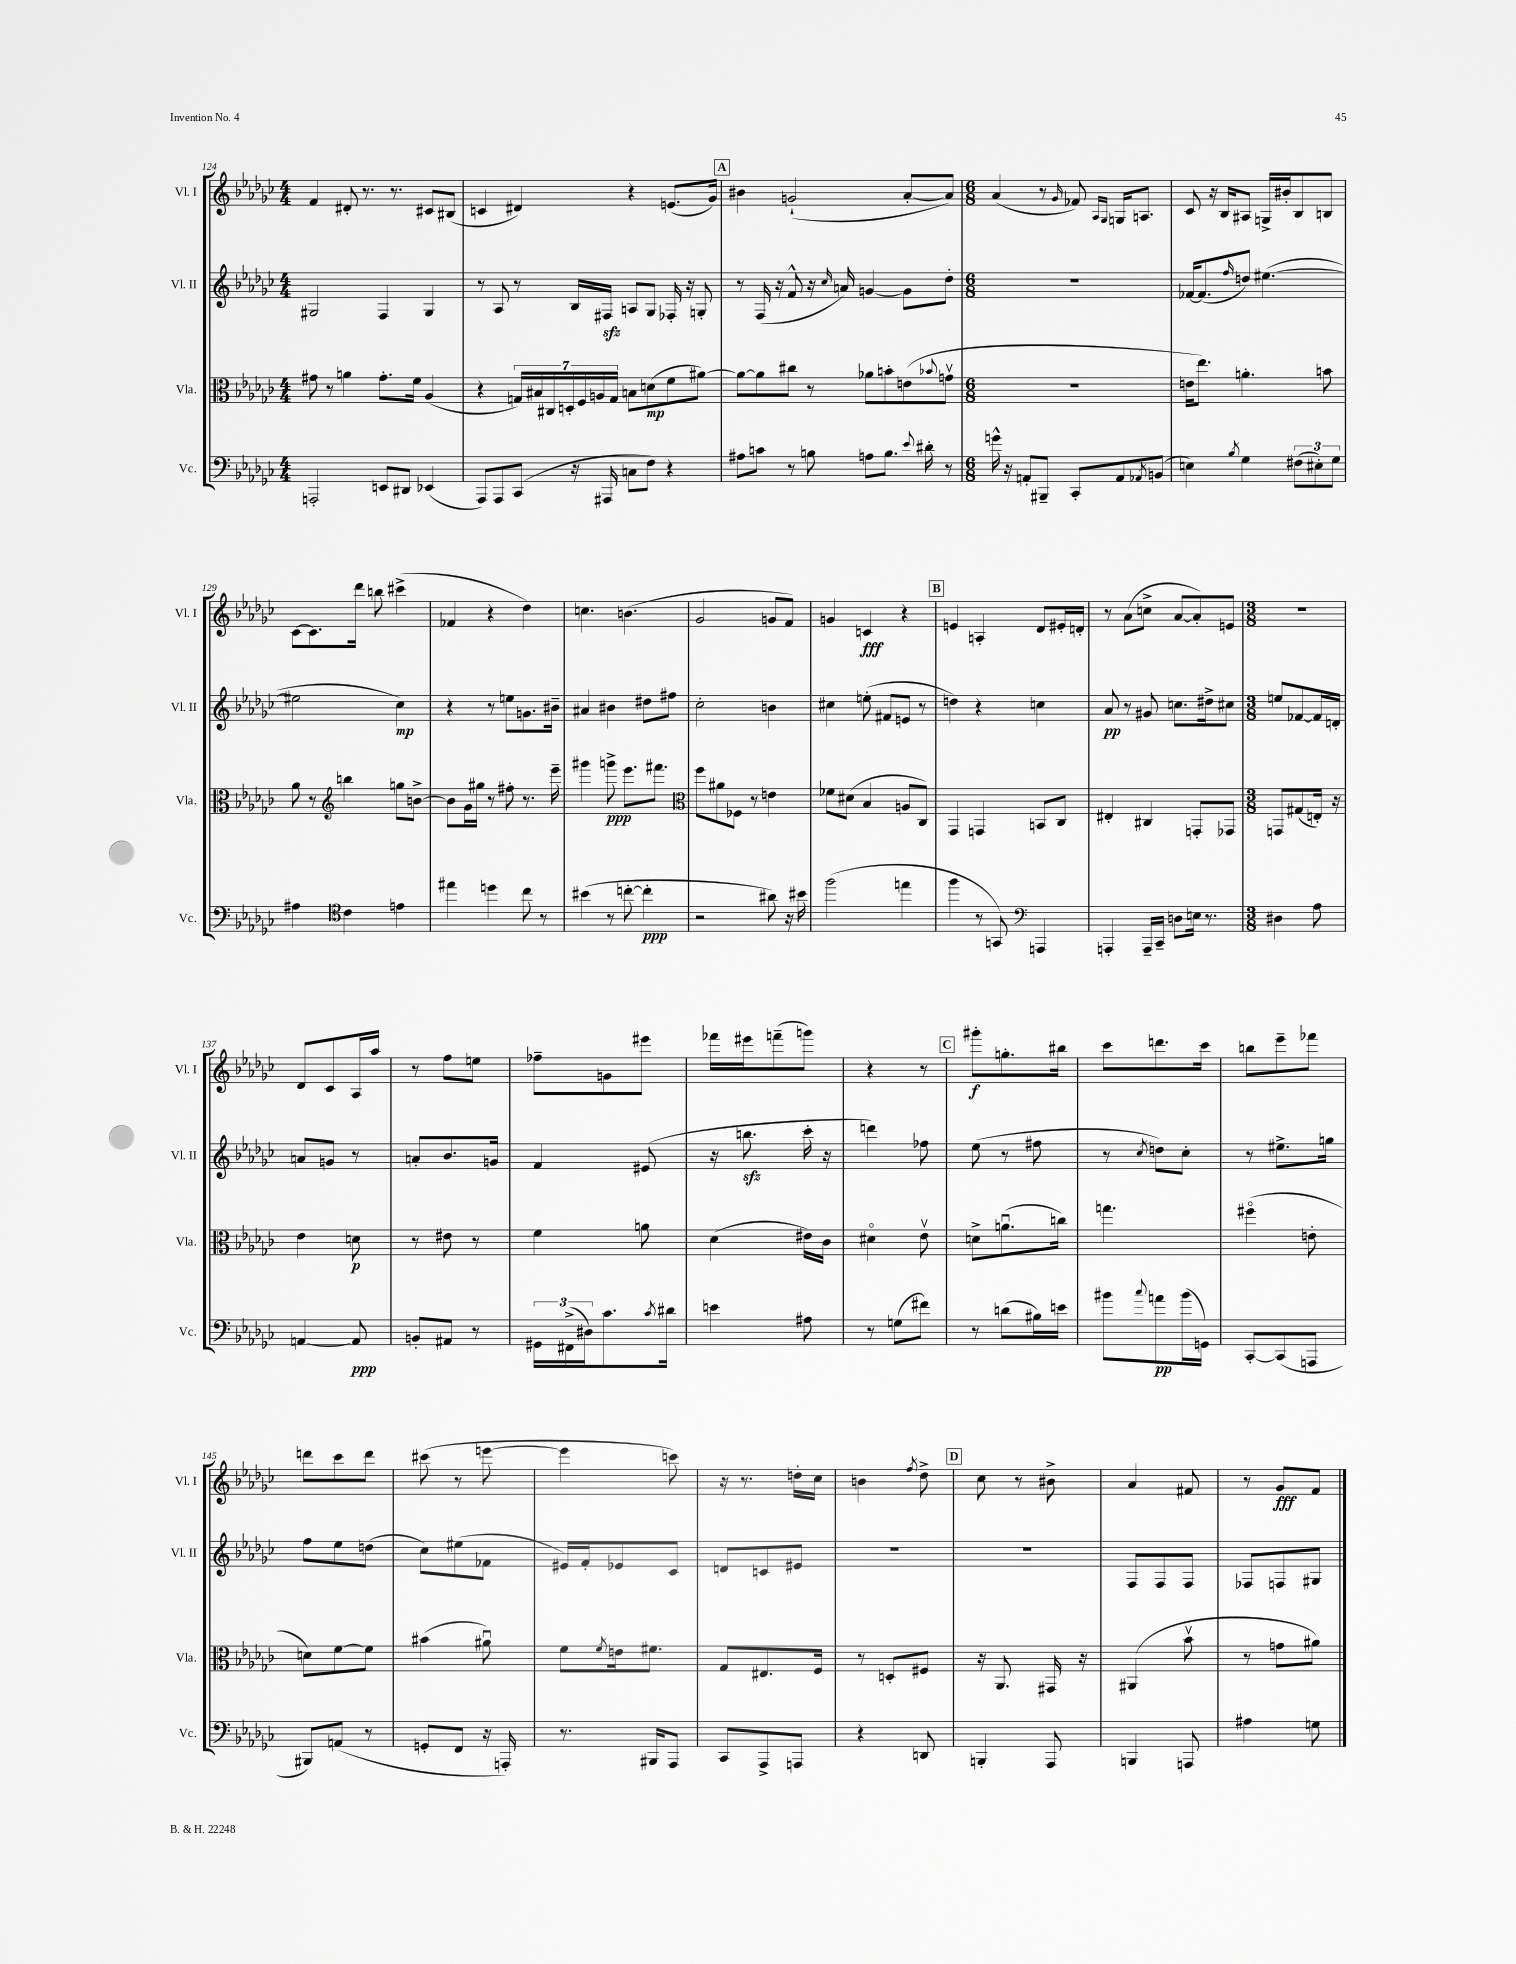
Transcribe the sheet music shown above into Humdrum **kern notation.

**kern	**dynam	**kern	**dynam	**kern	**dynam	**kern	**dynam
*part4	*part4	*part3	*part3	*part2	*part2	*part1	*part1
*staff4	*staff4	*staff3	*staff3	*staff2	*staff2	*staff1	*staff1
*I"Vc.	*	*I"Vla.	*	*I"Vl. II	*	*I"Vl. I	*
*I'Vc.	*	*I'Vla.	*	*I'Vl. II	*	*I'Vl. I	*
*clefF4	*	*clefC3	*	*clefG2	*	*clefG2	*
*k[b-e-a-d-g-c-]	*	*k[b-e-a-d-g-c-]	*	*k[b-e-a-d-g-c-]	*	*k[b-e-a-d-g-c-]	*
*M4/4	*	*M4/4	*	*M4/4	*	*M4/4	*
=124	=124	=124	=124	=124	=124	=124	=124
2AAAn'/	.	8g#X\	.	2G#X/	.	4f/	.
.	.	8r	.	.	.	.	.
.	.	4an\	.	.	.	8d#X'/	.
.	.	.	.	.	.	8.r	.
8EEn/L	.	8.g#'\L	.	4F/	.	.	.
.	.	.	.	.	.	8.r	.
8DD#X/J	.	.	.	.	.	.	.
.	.	16f\Jk	.	.	.	.	.
(4EE-X/	.	(4A-/	.	4G#/	.	8c#X/L	.
.	.	.	.	.	.	(8B#X/J	.
=125	=125	=125	=125	=125	=125	=125	=125
8AAA-/L)	.	4r	.	8r	.	4cn/	.
8AAA-/	.	.	.	8A-/	.	.	.
(8CC-/J	.	28Gn/LL)	.	8r	.	4d#X/)	.
.	.	28B#X/	.	.	.	.	.
.	.	28C#X/	.	.	.	.	.
.	.	28Dn'/	.	.	.	.	.
16r	.	.	.	16B-/LL	.	.	.
.	.	28F/	.	.	.	.	.
.	.	28An/	.	.	.	.	.
16AAA#X/	.	.	.	16F#Xzz/JJ	.	.	.
.	.	28G/JJ	.	.	.	.	.
8Cn\L	.	8Bn\L	.	8An/L	.	4r	.
8F\J)	.	(8dn\	mp	8G-/J	.	.	.
4r	.	8f\	.	16F-X'/	.	(8.en/L	.
.	.	.	.	16r	.	.	.
.	.	[8a#X\J)	.	8Gn'/	.	.	.
.	.	.	.	.	.	16g-/Jk)	.
!!LO:REH:place=s1:t=A
=126	=126	=126	=126	=126	=126	=126	=126
8A#X\L	.	8a#\L_	.	8r	.	4b#X\	.
8cn\J	.	8a#\]	.	(16F/	.	.	.
.	.	.	.	16r	.	.	.
8r	.	8cc#X\J	.	8f^^/	.	(2gn`/	.
8Bn\	.	8r	.	16r	.	.	.
.	.	.	.	16qqcc-/	.	.	.
.	.	.	.	16an/)	.	.	.
8An\L	.	8a-X\L	.	[4gn/	.	.	.
8.B\J	.	8bn'\	.	.	.	.	.
.	.	(8en\	.	8g\L]	.	[8a-'/L	.
8qqe-/	.	.	.	.	.	.	.
16d#X'\	.	.	.	.	.	.	.
.	.	8qqb-X/	.	.	.	.	.
8r	.	8gnv\J	.	8dd-'\J	.	8a-/J])	.
=127	=127	=127	=127	=127	=127	=127	=127
*M6/8	*	*M6/8	*	*M6/8	*	*M6/8	*
16gn^^\	.	2.r	.	2.r	.	(4a-/	.
16r	.	.	.	.	.	.	.
8AAn'/L	.	.	.	.	.	.	.
8BBB#X~/J	.	.	.	.	.	8r	.
.	.	.	.	.	.	16qqg-/	.
8CC-'/L	.	.	.	.	.	8f-X/)	.
.	.	.	.	.	.	16qqA-/LL	.
.	.	.	.	.	.	16qqG-/JJ	.
8AA/	.	.	.	.	.	16Gn/KL	.
.	.	.	.	.	.	8.An/J	.
8qAA-X/	.	.	.	.	.	.	.
(8BBn/J	.	.	.	.	.	.	.
=128	=128	=128	=128	=128	=128	=128	=128
4En\)	.	16en\KL	.	[16f-X/KL	.	8c-/	.
.	.	8.ee-\J)	.	(8.f-/]	.	.	.
.	.	.	.	.	.	16r	.
.	.	.	.	.	.	16B-/KL	.
8qB-/	.	.	.	16qqff/	.	.	.
4G-\	.	4.an'\	.	8ddn/J)	.	8A#X/J	.
.	.	.	.	([4.ee#X\	.	16Gn^/LL	.
.	.	.	.	.	.	16b#X'/J	.
(12F#X\L	.	.	.	.	.	8B-/	.
12E#X'\)	.	.	.	.	.	.	.
.	.	8bn\	.	.	.	8Bn/J	.
12G-\J	.	.	.	.	.	.	.
!!LO:LB:g=z
=129	=129	=129	=129	=129	=129	=129	=129
4A#X\	.	8a-\	.	2ee#X\]	.	[8c-\L	.
.	.	8r	.	.	.	8.c-\]	.
*clefC4	*	*clefG2	*	*	*	*	*
4c-\	.	4bbn\	.	.	.	.	.
.	.	.	.	.	.	16ddd-\Jk	.
.	.	.	.	.	.	8bbn\	.
4en\	.	8ggn\L	.	4cc-\)	mp	(4ccc#X^\	.
.	.	[8bn^\J	.	.	.	.	.
=130	=130	=130	=130	=130	=130	=130	=130
4ee#X\	.	8b\L]	.	4r	.	4f-X/	.
.	.	16g-\L	.	.	.	.	.
.	.	16gg#X\JJ	.	.	.	.	.
4ddn\	.	8r	.	8r	.	4r	.
.	.	8ff#X'\	.	8een\L	.	.	.
8cc-\	.	8.r	.	8.gn\	.	4dd-\)	.
8r	.	.	.	.	.	.	.
.	.	16eee-~\	.	16b#X~\Jk	.	.	.
=131	=131	=131	=131	=131	=131	=131	=131
(4b#X\	.	4ggg#X\	.	4a#X/	.	4.ccn\	.
8r	.	8gggn^\	ppp	4b#X\	.	.	.
[8ccn'\	.	8.eee-\L	.	.	.	(4.bn\	.
4cc'\]	ppp	.	.	8dd#X\L	.	.	.
.	.	8.fff#X\J	.	.	.	.	.
.	.	.	.	8ff#X\J	.	.	.
=132	=132	=132	=132	=132	=132	=132	=132
*	*	*clefC3	*	*	*	*	*
2r	.	8ff\L	.	2cc-'\	.	2g-/	.
.	.	8a#X\	.	.	.	.	.
.	.	8F-X\J	.	.	.	.	.
.	.	8r	.	.	.	.	.
8a#X\)	.	4en\	.	4bn\	.	8gn/L	.
16r	.	.	.	.	.	8f/J)	.
16b#X\	.	.	.	.	.	.	.
=133	=133	=133	=133	=133	=133	=133	=133
(2ff\	.	8f-X\L	.	4cc#X\	.	4gn/	.
.	.	(8d#X\J	.	.	.	.	.
.	.	4B-/	.	(8een'\	.	4cn/	fff
.	.	.	.	8f#X/L	.	.	.
4een\	.	8An/L	.	8en/J	.	4r	.
.	.	8C-/J)	.	8r	.	.	.
!!LO:REH:place=s1:t=B
=134	=134	=134	=134	=134	=134	=134	=134
4ff\	.	4GG-/	.	4ddn\)	.	4en/	.
8r	.	4GGn/	.	4r	.	4An'/	.
8GGn/)	.	.	.	.	.	.	.
*clefF4	*	*	*	*	*	*	*
4AAAn/	.	8BBn/L	.	4ccn\	.	8d-/L	.
.	.	8C-/J	.	.	.	16e#X'/L	.
.	.	.	.	.	.	16dn'/JJ	.
=135	=135	=135	=135	=135	=135	=135	=135
4AAAn'/	.	4E#X'/	.	8a-/	pp	8r	.
.	.	.	.	8r	.	(8a-\L	.
16AAA~/LL	.	4C#X/	.	8g#X/	.	8ccn^\J	.
16CC-~/JJ	.	.	.	.	.	.	.
8Dn\L	.	.	.	8.ccn\L	.	[8a-/L	.
16En\Jk	.	8GGn'/L	.	.	.	8a-'/])	.
8.r	.	.	.	16dd#X^\k	.	.	.
.	.	8GG-X/J	.	8cc#X\J	.	8en/J	.
=136	=136	=136	=136	=136	=136	=136	=136
*M3/8	*	*M3/8	*	*M3/8	*	*M3/8	*
4D#X\	.	8GGn/L	.	8een/L	.	4.r	.
.	.	(8G#X/	.	[8f-X/	.	.	.
8A-\	.	16En'/Jk)	.	16f-/L]	.	.	.
.	.	16r	.	16dn'/JJ	.	.	.
!!LO:LB:g=z
=137	=137	=137	=137	=137	=137	=137	=137
[4AAn/	.	4e-\	.	8an/L	.	8d-/L	.
.	.	.	.	8gn/J	.	8c-/	.
8AA/]	ppp	8dn\	p	8r	.	16A-/L	.
.	.	.	.	.	.	16aa-/JJ	.
=138	=138	=138	=138	=138	=138	=138	=138
8BBn'/L	.	8r	.	8an'/L	.	8r	.
8AA#X/J	.	8e#X\	.	8.b-/	.	8ff\L	.
8r	.	8r	.	.	.	8een\J	.
.	.	.	.	16gn/Jk	.	.	.
=139	=139	=139	=139	=139	=139	=139	=139
24GG#X\LL	.	4f\	.	4f/	.	8ff-X~\L	.
(24FF#X^\	.	.	.	.	.	.	.
24D#X\J)	.	.	.	.	.	.	.
8.c-\	.	.	.	.	.	8gn\	.
.	.	8an\	.	(8e#X/	.	8eee#X\J	.
8qc-/	.	.	.	.	.	.	.
16d#X\Jk	.	.	.	.	.	.	.
=140	=140	=140	=140	=140	=140	=140	=140
4en\	.	(4d-\	.	16r	.	16fff-X\LL	.
.	.	.	.	8.bbnzz\	.	16eee#X\J	.
.	.	.	.	.	.	(8fffn~\	.
8A#X\	.	16e#X\LL)	.	16ccc-'\	.	8gggn\J)	.
.	.	16c-\JJ	.	16r	.	.	.
=141	=141	=141	=141	=141	=141	=141	=141
8r	.	4d#X\	.	4dddn\)	.	4r	.
(8Gn\L	.	.	.	.	.	.	.
8f#X\J)	.	8e-v\	.	8ff-X\	.	8r	.
!!LO:REH:place=s1:t=C
=142	=142	=142	=142	=142	=142	=142	=142
8r	.	8dn^\L	.	(8ee-\	.	8ggg#X'\L	f
(8dn\L	.	(8.anu\	.	8r	.	8.ggn'\	.
16B#X\L)	.	.	.	8ff#X\	.	.	.
16en\JJ	.	16ccn\Jk)	.	.	.	16bb#X\Jk	.
=143	=143	=143	=143	=143	=143	=143	=143
8b#X\L	.	4.ggn\	.	8r	.	8ccc-\L	.
8qqcc-/	.	.	.	8qcc-/	.	.	.
8an\	pp	.	.	8ddn\L)	.	8.dddn\	.
(16b#\L	.	.	.	8cc-'\J	.	.	.
16GGn\JJ)	.	.	.	.	.	16ccc-\Jk	.
=144	=144	=144	=144	=144	=144	=144	=144
[8CC-'/L	.	(4ff#X\	.	8r	.	8bbn\L	.
(8CC-/]	.	.	.	8.ee#X^\L	.	8eee-~\	.
8AAAn/J	.	8en'\	.	.	.	8fff-X\J	.
.	.	.	.	16ggn\Jk	.	.	.
!!LO:LB:g=z
=145	=145	=145	=145	=145	=145	=145	=145
8BBB#X/L)	.	8dn\L)	.	8ff\L	.	8dddn\L	.
(8AAn/J	.	[8f\	.	8ee-\	.	8ccc-\	.
8r	.	8f\J]	.	(8ddn\J	.	8ddd\J	.
=146	=146	=146	=146	=146	=146	=146	=146
8GGn'/L	.	(4b#X\	.	8cc-\L)	.	(8ccc#X\	.
8FF/J	.	.	.	(8ee#X\	.	8r	.
16r	.	8a#Xu\)	.	8f-X\J	.	[8eeen\	.
16AAAn'/)	.	.	.	.	.	.	.
=147	=147	=147	=147	=147	=147	=147	=147
8.r	.	8f\L	.	16e#X/LL)	.	4eee\]	.
.	.	.	.	16f'/J	.	.	.
.	.	8qf/	.	.	.	.	.
.	.	16en\k	.	8e-X/	.	.	.
16BBB#X/KL	.	8.f#X\J	.	.	.	.	.
8AAA-/J	.	.	.	8c-/J	.	8cccn\)	.
=148	=148	=148	=148	=148	=148	=148	=148
8CC-/L	.	8G-/L	.	8dn/L	.	16r	.
.	.	.	.	.	.	8.r	.
8AAA-^/	.	8.E#X/	.	8cn/	.	.	.
8AAAn/J	.	.	.	8e#X/J	.	16ddn'\LL	.
.	.	16F/Jk	.	.	.	16cc-\JJ	.
=149	=149	=149	=149	=149	=149	=149	=149
4r	.	8r	.	4.r	.	4bn\	.
.	.	8Dn'/L	.	.	.	.	.
.	.	.	.	.	.	8qff/	.
8DDn/	.	8F#X/J	.	.	.	8dd-^\	.
!!LO:REH:place=s1:t=D
=150	=150	=150	=150	=150	=150	=150	=150
4BBBn'/	.	16r	.	4.r	.	8cc-\	.
.	.	8.AA-/	.	.	.	.	.
.	.	.	.	.	.	8r	.
8AAA-/	.	16GG#X/	.	.	.	8b#X^\	.
.	.	16r	.	.	.	.	.
=151	=151	=151	=151	=151	=151	=151	=151
4BBBn/	.	(4AA#X/	.	8F/L	.	4a-/	.
.	.	.	.	8F/	.	.	.
8AAAn/	.	8b-v\	.	8F/J	.	8f#X/	.
=152	=152	=152	=152	=152	=152	=152	=152
4A#X\	.	8r	.	8F-X/L	.	8r	.
.	.	8gn\L	.	8Fn/	.	8g-/L	fff
8Gn\	.	8a#X\J)	.	8G#X/J	.	8f/J	.
==	==	==	==	==	==	==	==
*-	*-	*-	*-	*-	*-	*-	*-
